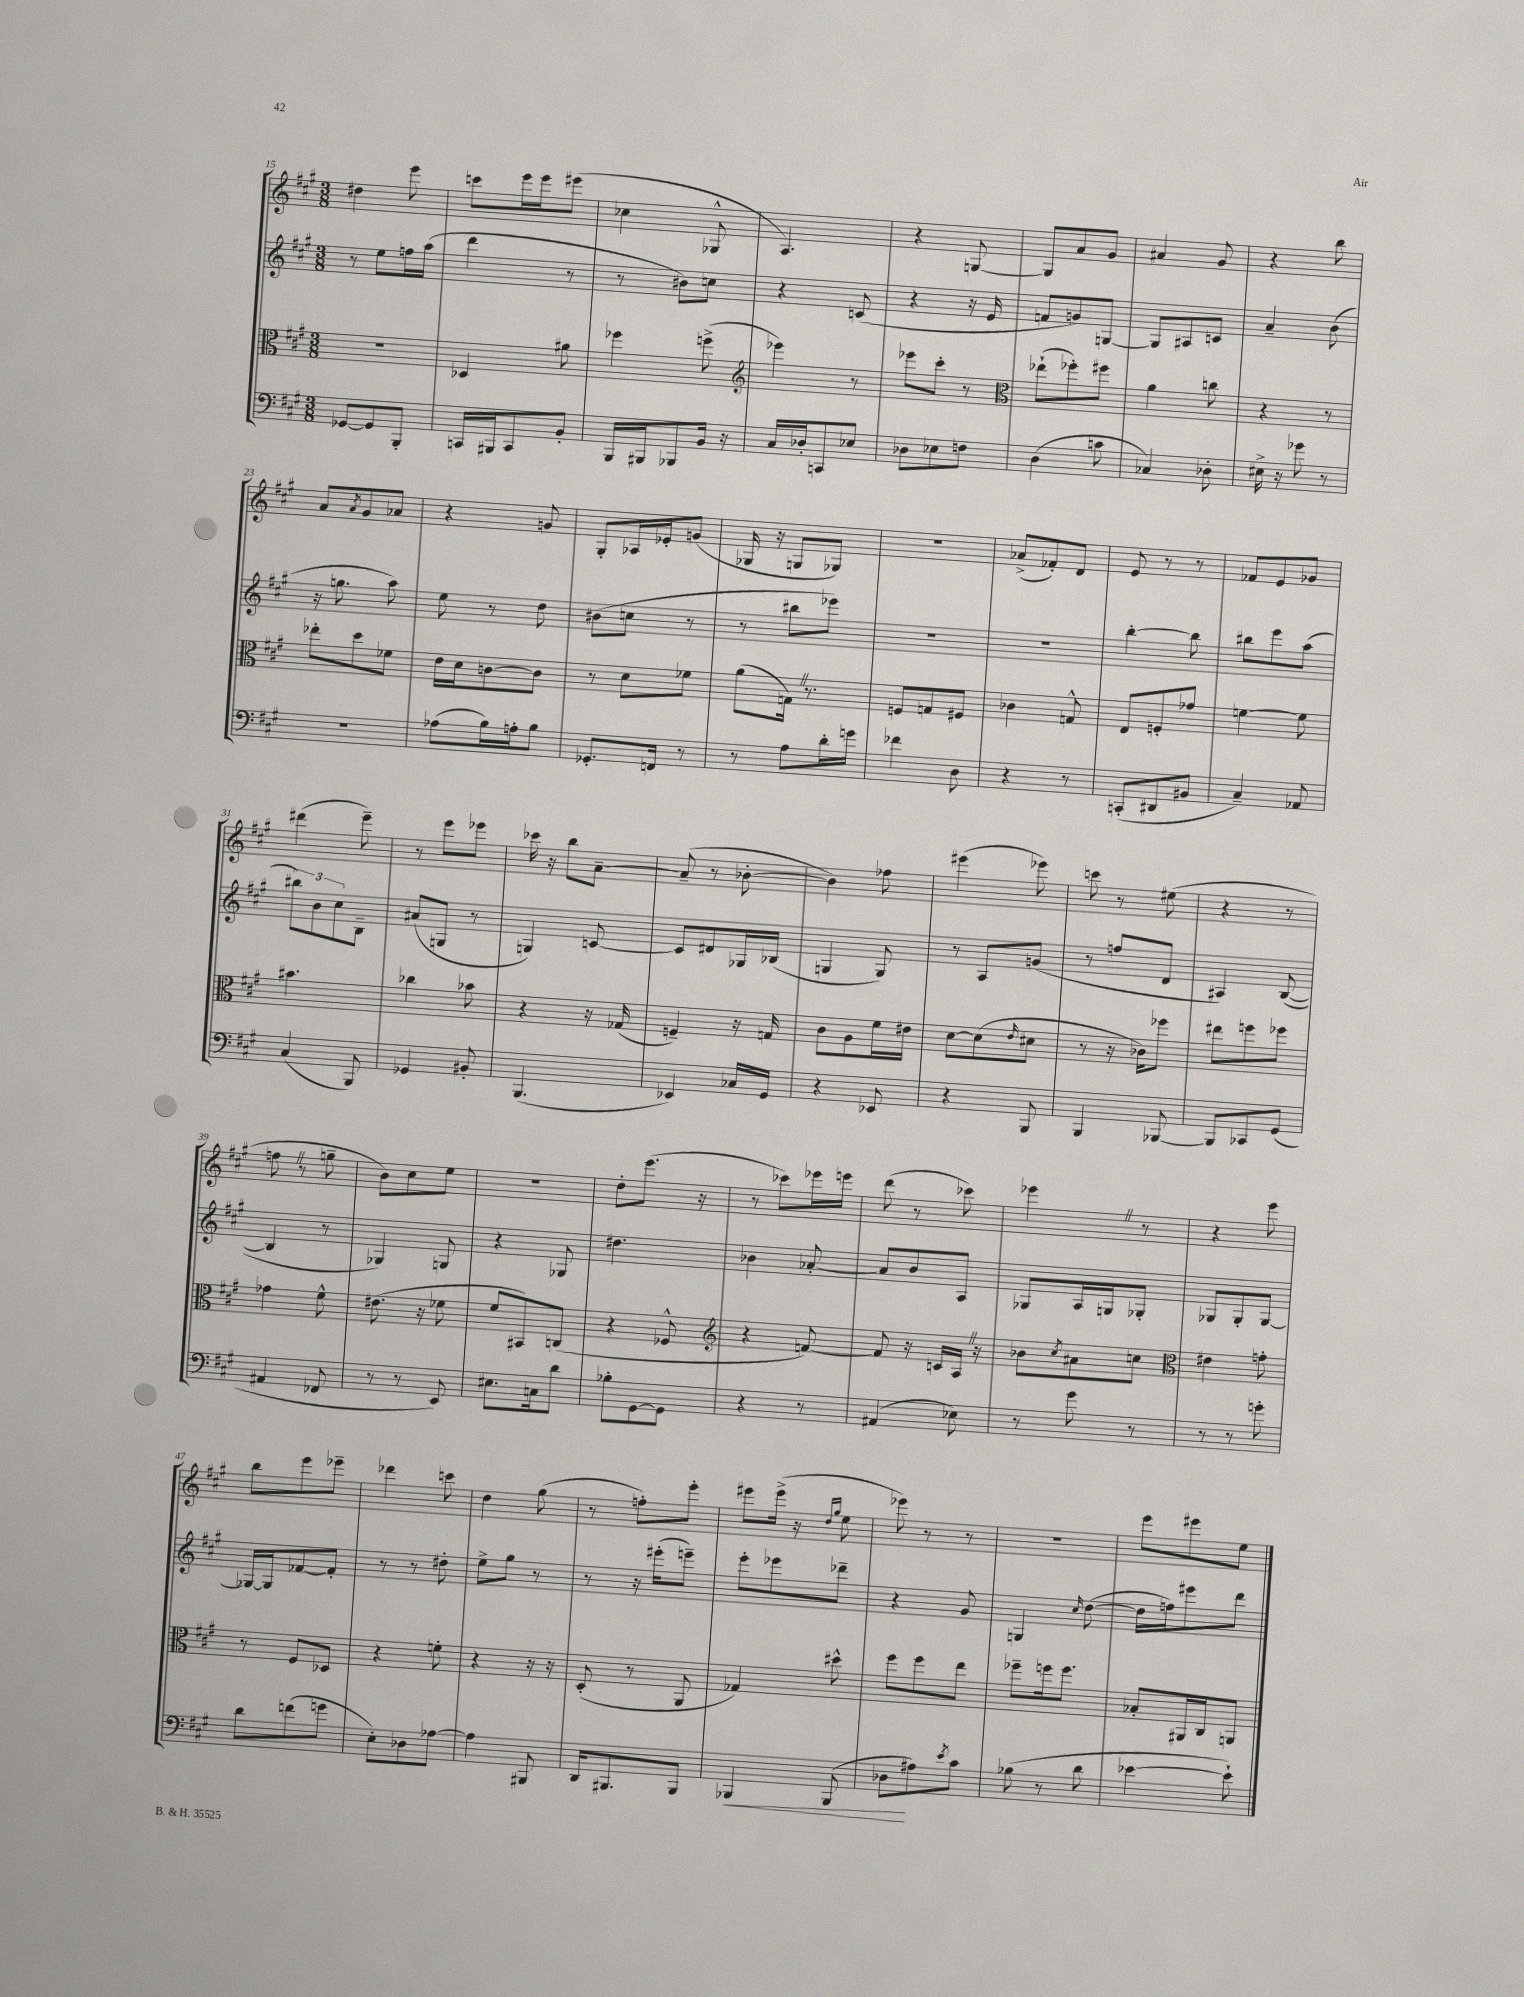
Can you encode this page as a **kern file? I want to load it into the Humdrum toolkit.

**kern	**kern	**kern	**kern
*staff4	*staff3	*staff2	*staff1
*clefF4	*clefC3	*clefG2	*clefG2
*k[f#c#g#]	*k[f#c#g#]	*k[f#c#g#]	*k[f#c#g#]
*M3/8	*M3/8	*M3/8	*M3/8
[8GG-	4.r	8r	4dd#
8GG-]	.	8ee	.
8BBB'	.	16ff	8eee
.	.	(16aa	.
=	=	=	=
16CC	4D-	4ddd	8ccc
16BBB#	.	.	.
8CC	.	.	16eee
.	.	.	16eee
8BB'	8a#	8r	(8eee#
=	=	=	=
16BBB	4ff-	8r	4cc-
16BBB#	.	.	.
8BBB-	.	8b#)	.
16BB	(8ff^	8cc	8G-^^
16r	.	.	.
=	=	=	=
*	*clefG2	*	*
16C#	4eee-)	4r	4.A)
16D-'	.	.	.
8CC	.	.	.
8E-	8r	(8c	.
=	=	=	=
8D-	8eee-	4r	4r
8E-	8ccc#'	.	.
8F	8r	16r	[8G
.	.	16e	.
=	=	=	=
*	*clefC3	*	*
(4D	(8ee-`	8f	8G]
.	8ff-')	8g)	8a
8c	8ff#	[8G	8g#
=	=	=	=
4C-)	4a	8G]	4a#
.	.	8A#	.
8D-'	8cc	8c	8g#
=	=	=	=
16E#^	4r	4a~	4r
16r	.	.	.
8g-	.	.	.
8r	8r	(8b	8bb
=	=	=	=
4.r	8ee-'	16r	8a
.	.	8.gg	.
.	.	.	8qa
.	8dd	.	8g#
.	8f-	8aa)	8a-
=	=	=	=
(8A-	16e	8ee	4r
.	16d	.	.
16B)	[8c	8r	.
16A'	.	.	.
8B	8c]	8dd	8g
=	=	=	=
8.GG-'	8r	(8b#	8G#'
.	8d	8cc	16A-
16FF	.	.	16e-'
8r	8f-	8r	(8g
=	=	=	=
8r	(8a	8r	16G-
.	.	.	16r
8A	16G)	8bb#	8G
.	8.r	.	.
16d'	.	8eee-)	8G-)
16g	.	.	.
=	=	=	=
4f-	8F	4.r	4.r
.	8G	.	.
8D	8F#	.	.
=	=	=	=
4r	4c-	4.r	(8a-^
.	.	.	8f-')
8r	8G^^	.	8d
=	=	=	=
(8CC'	8E	[4bb'	8e
8DD#	8F'	.	8r
8BB#	8g-	8bb]	8r
=	=	=	=
4C#~)	[4f	8bb#	8f-
.	.	8eee	8e
8AA-	8f]	(8aa	8g-
=	=	=	=
(4C#	4.b#	12bb#)	(4ddd#
.	.	12b	.
.	.	12cc#	.
8BBB)	.	8B~	8eee~)
=	=	=	=
4GG-	4cc-	(8a#	8r
.	.	8G	8eee
8BB#'	8b-	8r	8eee-
=	=	=	=
(4.BBB	4r	4G)	16ccc-
.	.	.	16r
.	.	.	8bb
.	16r	[8c	[8a~
.	(16G-	.	.
=	=	=	=
4EE-)	4F~)	8c]	(8a~]
.	.	8d#	8r
16C-	16r	16G-	[8b-'
16GG#	16G	(16B-	.
=	=	=	=
4r	8c#	4G	4b-])
.	8A	.	.
8EE-	16f#	8G)	8ff-
.	16e#	.	.
=	=	=	=
4r	[8d	8r	(4eee#
.	(8d]	8A	.
.	16qqe	.	.
8BBB	8d#	(8g	8eee-)
=	=	=	=
4BBB	8r	8r	8ccc
.	16r	8ff	8r
.	16c-)	.	.
[8BBB-	8ff-	8d	(8ee#
=	=	=	=
8BBB-]	8ee#	4A#)	4r
8CC-	8ff	.	.
(8GG#	8ff-	([8B	8r
=	=	=	=
4AA#	4g-	4B]	8ff
.	.	.	8r
8FF-	8f#^^	8r	8gg~
=	=	=	=
8r	(8.e#	4G-)	8b)
8r	.	.	8cc#
.	16r	.	.
8EE)	8f-	8G	8ee
=	=	=	=
8.E#	8f#	4r	4.r
.	8BB#)	.	.
16C	.	.	.
8d	(8C	8G-	.
=	=	=	=
8B-'	4r	4.dd#	8dd'
[8GG#	.	.	(8.eee
8GG#]	8F-^^	.	.
.	.	.	16r
=	=	=	=
*	*clefG2	*	*
4r	4r	4b-	8r
.	.	.	8ccc-)
8r	[8f)	[8a-'	16eee-
.	.	.	16eee
=	=	=	=
(4AA#	8f]	8a-]	(8ddd
.	16r	8b	8r
.	16c	.	.
8E-)	16A	8A	8ccc-)
.	16r	.	.
=	=	=	=
8r	8b-	8G-	4eee-
.	8qcc#	.	.
8g#	8a#	16A	.
.	.	16G	.
8r	8cc	8G-'	8r
=	=	=	=
*	*clefC3	*	*
8r	4e#	8G-	4r
8r	.	8G-'	.
8g'	8g'	[8G-	8eee
=	=	=	=
8d	8r	16G-_	8bb
.	.	16G-]	.
(8f	8F#	[8f-	8eee
8g	8D-	8f-']	8eee-~
=	=	=	=
8E')	4r	8r	4ddd-
8D-	.	8r	.
[8A-	8f'	8dd#'	8ccc
=	=	=	=
4A-]	4r	8ee^	4dd
.	.	8gg#	.
8BBB#	16r	8r	(8gg#
.	16r	.	.
=	=	=	=
16DD	(8D'	8r	8r
8.BBB#	.	.	.
.	8r	16r	8ff')
.	.	(16eee#'	.
8BBB#	8AA	8eee~)	8eee'
=	=	=	=
4BBB-	4G-)	8eee'	8eee#
.	.	8eee-	(16eee#^
.	.	.	16r
.	.	.	16qqdd
.	.	.	16qqgg#
(8BBB-	8dd#^^	8ddd-~	8ee
=	=	=	=
8D-	8ff#	4r	8eee-)
8A#)	8ff#	.	8r
8qe	.	.	.
8c#	8ee	8g#	8r
=	=	=	=
(8B-	8ff-~	4G	4.r
8r	16ff	.	.
.	8.ff	.	.
.	.	16qqcc#	.
8d	.	([8dd	.
=	=	=	=
[4e-	8B-'	16dd]	8eee
.	.	16ff)	.
.	16AA#	8eee#	8eee#
.	16C#	.	.
8e-`])	8AA	8ddd	8ee
==	==	==	==
*-	*-	*-	*-
